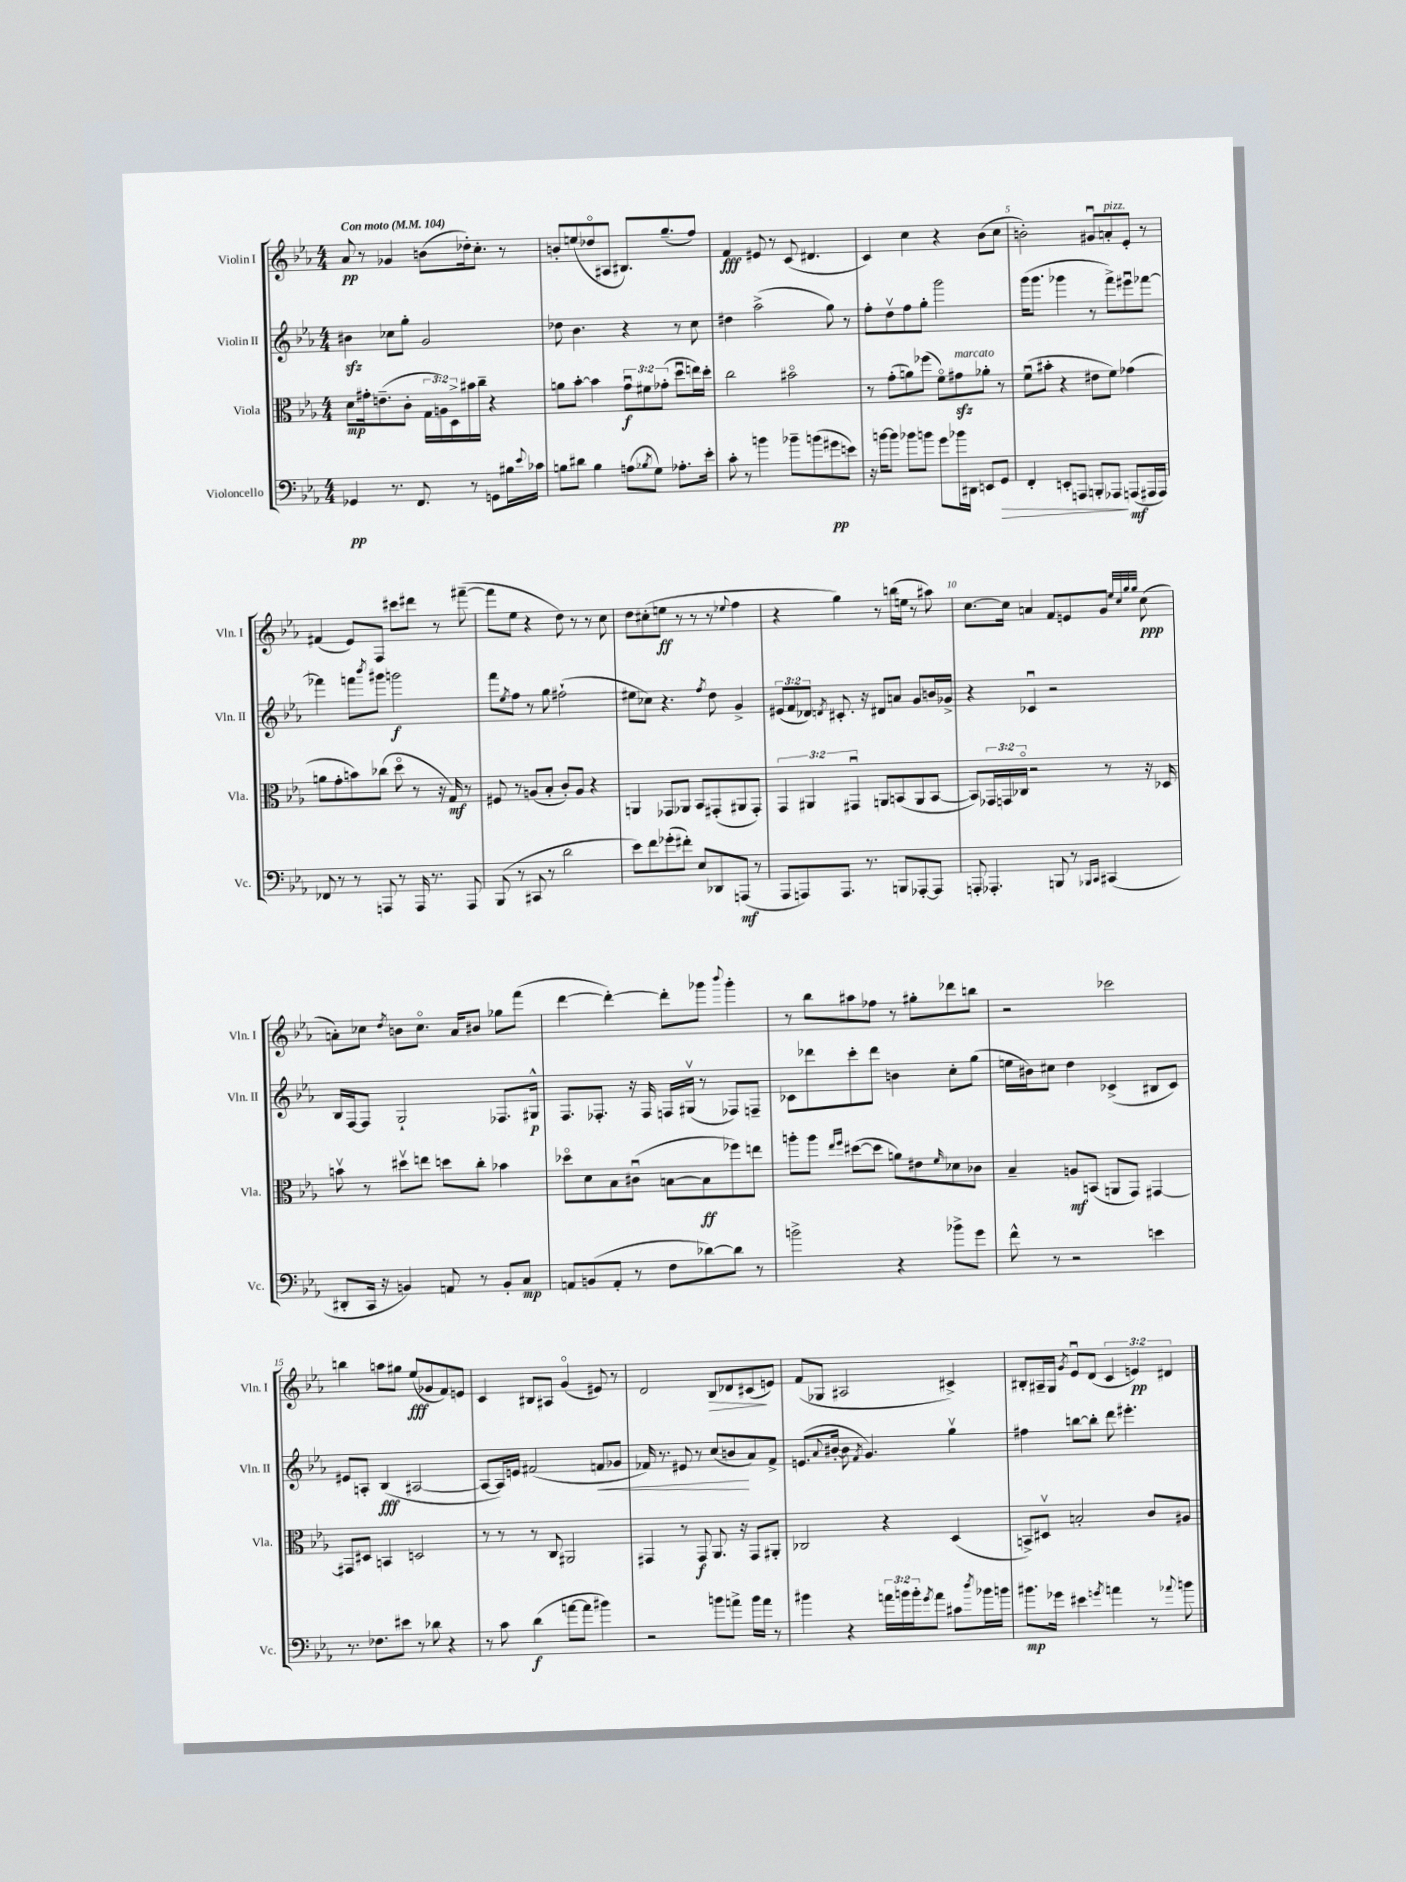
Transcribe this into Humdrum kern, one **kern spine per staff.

**kern	**dynam	**kern	**dynam	**kern	**dynam	**kern	**dynam
*part4	*part4	*part3	*part3	*part2	*part2	*part1	*part1
*staff4	*staff4	*staff3	*staff3	*staff2	*staff2	*staff1	*staff1
*I"Violoncello	*	*I"Viola	*	*I"Violin II	*	*I"Violin I	*
*I'Vc.	*	*I'Vla.	*	*I'Vln. II	*	*I'Vln. I	*
*clefF4	*	*clefC3	*	*clefG2	*	*clefG2	*
*k[b-e-a-]	*	*k[b-e-a-]	*	*k[b-e-a-]	*	*k[b-e-a-]	*
*M4/4	*	*M4/4	*	*M4/4	*	*M4/4	*
*MM104	*	*MM104	*	*MM104	*	*MM104	*
=1	=1	=1	=1	=1	=1	=1	=1
!	!	!	!	!	!	!LO:TX:a:B:t=Con moto	!
4GG-X/	pp	8d\L	mp	4b#Xzz\	.	8a-/	pp
.	.	16g#X'\k	.	.	.	8r	.
.	.	(8.en~\	.	.	.	.	.
8.r	.	.	.	8cc-X\L	.	4g-X/	.
.	.	8c'\J	.	8gg'\J	.	.	.
8.FF/	.	.	.	.	.	.	.
.	.	24G\LL	.	2g/	.	(8bn\L	.
.	.	24An\)	.	.	.	.	.
.	.	24D^\	.	.	.	.	.
8r	.	16b#X\	.	.	.	16dd-X'\k)	.
.	.	16cc~\JJ	.	.	.	8.cc'\J	.
8GGn\L	.	4r	.	.	.	.	.
16B#X\L	.	.	.	.	.	8r	.
8qqe-/	.	.	.	.	.	.	.
16c-X\JJ	.	.	.	.	.	.	.
=2	=2	=2	=2	=2	=2	=2	=2
8Bn\L	.	8an\L	.	8dd-X\	.	8bn'/L	.
8d#X\J	.	[8b-'\J	.	4.b-\	.	(8een/	.
4B\	.	4b-\]	.	.	.	8dd-X/	.
.	.	.	.	.	.	8A#X/J	.
(8An\L	.	12gu\L	f	4r	.	8.B#X/L)	.
.	.	12f#X\	.	.	.	.	.
8qB-X/	.	.	.	.	.	.	.
8G\J)	.	.	.	.	.	.	.
.	.	(12g-X'\J	.	.	.	.	.
.	.	.	.	.	.	(8.gg~/	.
8.A-X'\L	.	8ddu\L	.	8r	.	.	.
.	.	16een\L)	.	8cc\	.	8ff/J)	.
16e-'\Jk	.	16dd'\JJ	.	.	.	.	.
=3	=3	=3	=3	=3	=3	=3	=3
8c'\	.	2cc\	.	4dd#X\	.	4f/	fff
8r	.	.	.	.	.	.	.
4bn\	.	.	.	(2aa-^\	.	8e#X/	.
.	.	.	.	.	.	8r	.
8b-X~\L	.	2b#X\	.	.	.	(8c/	.
(8bn\	.	.	.	.	.	4.d#X/	.
8g#X\	pp	.	.	8gg\)	.	.	.
8en\J)	.	.	.	8r	.	.	.
=4	=4	=4	=4	=4	=4	=4	=4
16r	.	8r	.	8ff'\L	.	4c/)	.
[16bn\KL	.	.	.	.	.	.	.
8b\J]	.	(8g'\L	.	8ddv\	.	.	.
8b-X\L	.	8an\)	.	8ff\	.	4cc\	.
8bn\J	.	(8ff-X\J	.	8gg'\J	.	.	.
8g\L	.	8f\L)	.	2ggg\	.	4r	.
!	!	!LO:TX:a:i:t=marcato	!	!	!	!	!
16b-X\L	.	8g#Xzz\	.	.	.	.	.
16DD#X\JJ	.	.	.	.	.	.	.
8EEn/L	.	8a-X'\J	.	.	.	(8b-\L	.
!	!LO:HP:b	!	!	!	!	!	!
8GG/J	>	8r	.	.	.	8cc\J	.
=5	=5	=5	=5	=5	=5	=5	=5
4FF'/	.	(8fu\L	.	(16ggg\KL	.	2bn'\)	.
.	.	.	.	8.ggg\J	.	.	.
.	.	8b#X'\J	.	.	.	.	.
8EEn'/L	.	4r	.	4ggg-X\	.	.	.
8AAAn/J	.	.	.	.	.	.	.
8BBBn'/L	.	8e#X\L	.	8r	.	8g#Xu/L	.
!	!	!	!	!	!	!LO:TX:a:i:t=pizz.	!
8AAA-X/J	.	8f\J)	.	8fff^\L)	.	8an'/	.
(8AAAn/L	] mf	(4g-X\	.	8eee#Xu\	.	8e-'/J	.
16AAA#X/L	.	.	.	[8fff-X\J	.	8r	.
16AAA#/JJ)	.	.	.	.	.	.	.
!!LO:LB:g=z
=6	=6	=6	=6	=6	=6	=6	=6
8FF-X/	.	8an\L	.	4fff-X\]	.	(4f#X/	.
8r	.	8g'\	.	.	.	.	.
8r	.	8bn\)	.	8fffn\L	.	8e-/L)	.
.	.	.	.	8qbbb-/	.	.	.
8AAAn/	.	(8cc-X\J	.	8ggg#X\J	.	8F/J	.
8r	.	8dd\	.	2gggn\	f	8ccc#X\L	.
16AAA/	.	8r	.	.	.	8ddd#X\J	.
8.r	.	.	.	.	.	.	.
.	.	16r	.	.	.	8r	.
.	.	16G/)	mf	.	.	.	.
8AAA/	.	8r	.	.	.	([8fff#X~\	.
=7	=7	=7	=7	=7	=7	=7	=7
(8BBB-/	.	8F#X/	.	8fff\L	.	8fff#\L]	.
.	.	.	.	8qee-/	.	.	.
8r	.	8r	.	8ff\J	.	8ee-\J	.
8CC#X/	.	(8An/L	.	8r	.	4r	.
8r	.	8B-'/J	.	8gg\	.	.	.
2d\	.	8c'/L)	.	(2ff#X`\	.	8dd\)	.
.	.	8A/J	.	.	.	8r	.
.	.	4r	.	.	.	8r	.
.	.	.	.	.	.	8cc\	.
=8	=8	=8	=8	=8	=8	=8	=8
8e-\L)	.	4AAn/	.	8ee#X\L	.	8dd\L	.
8f\	.	.	.	8cc-X\J)	.	(8cc#X'\	.
(8g-X'\	.	8GG-X/L	.	4.r	.	8een\J	ff
8f#X'\J)	.	8AA-X/J	.	.	.	8r	.
8E-/L	.	8BB-/L	.	.	.	8r	.
.	.	.	.	8qff/	.	.	.
8DD-X/	.	(8GG#X'/	.	8dd\	.	8r	.
.	.	.	.	.	.	8qqee-X/	.
(8AAAn/J	mf	8AA#X/	.	4g^/	.	4ff\	.
8r	.	8GG#'/J)	.	.	.	.	.
=9	=9	=9	=9	=9	=9	=9	=9
8AAA-/L	.	6GG/	.	(12e#X/L	.	4r	.
.	.	.	.	12f/	.	.	.
8AAAn/)	.	.	.	.	.	.	.
.	.	6AA#X/	.	12d-X/J)	.	.	.
.	.	.	.	8qdn/	.	.	.
8.AAA/J	.	.	.	8.c#X'/	.	4gg\)	.
.	.	6GG#Xu/	.	.	.	.	.
8.r	.	.	.	16r	.	.	.
.	.	8AAn/L	.	8d#X/L	.	8r	.
8BBBn/L	.	(8BBn/	.	8an/J	.	(16bbn\LL	.
.	.	.	.	.	.	16een\JJ	.
[8AAA-X'/	.	8AA/	.	8g/L	.	8r	.
8AAA-/J]	.	[8BB/J	.	16bn/L	.	8aa#X\)	.
.	.	.	.	16g-X^/JJ	.	.	.
=10	=10	=10	=10	=10	=10	=10	=10
8AAAn'/	.	8BB/L])	.	4r	.	[8.cc\L	.
4.AAA-X'/	.	24GG-X/L	.	.	.	.	.
.	.	24GGn/	.	.	.	.	.
.	.	.	.	.	.	16cc\Jk]	.
.	.	24C-X/JJ	.	.	.	.	.
.	.	2r	.	4c-Xu/	.	4an/	.
8BBBn/	.	.	.	2r	.	8f/L	.
8r	.	.	.	.	.	8en/	.
16qqBBB-X/LL	.	.	.	.	.	.	.
16qqCC/JJ	.	.	.	.	.	.	.
(4CC#X/	.	8r	.	.	.	8g/J	.
.	.	.	.	.	.	32qqee-/LLL	.
.	.	.	.	.	.	32qqcc/	.
.	.	.	.	.	.	32qqgg/	.
.	.	.	.	.	.	32qqgg/JJJ	.
.	.	16r	.	.	.	(8cc\	ppp
.	.	16D-X/	.	.	.	.	.
!!LO:LB:g=z
=11	=11	=11	=11	=11	=11	=11	=11
8DD#X'/L	.	8bnv\	.	16B-/LL	.	8an'\L)	.
.	.	.	.	[16F/J	.	.	.
16CC/Jk	.	8r	.	8F/J]	.	8cc-X\J	.
16r	.	.	.	.	.	.	.
.	.	.	.	.	.	8qdd/	.
4BBn/)	.	8dd#Xv\L	.	2G`/	.	8bn\L	.
.	.	8een\J	.	.	.	8.cc-\J	.
8AAn/	.	8ddn\L	.	.	.	.	.
.	.	.	.	.	.	16a/KL	.
8r	.	8cc'\J	.	.	.	8b#X/J	.
8BB'/L	.	4b-X\	.	8.F-X/L	.	8gg-X\L	.
8C/J	mp	.	.	.	.	(8fff\J	.
.	.	.	.	16G#X^^/Jk	p	.	.
=12	=12	=12	=12	=12	=12	=12	=12
8AAn/L	.	8dd-X\L	.	8.F/L	.	[4ddd\	.
(8BBn/	.	8d\	.	.	.	.	.
.	.	.	.	8.F-X'/J	.	.	.
8AA'/J	.	8B-\	.	.	.	4ddd'\_)	.
8r	.	(8c#Xu\J	.	16r	.	.	.
.	.	.	.	16F-/	.	.	.
8F\L	.	[8Bn\L	.	16Fn/LL	.	8ddd'\L]	.
.	.	.	.	(16G#Xv/JJ	.	.	.
[8d-X\)	.	8B\]	ff	8r	.	8ggg-X\J	.
.	.	.	.	.	.	8qqbbb-/	.
8d-\J]	.	8ff-X\)	.	8F-X/L)	.	4ggg-'\	.
8r	.	8een\J	.	8Fn~/J	.	.	.
=13	=13	=13	=13	=13	=13	=13	=13
2bn^\	.	8aan'\L	.	8c-X\L	.	8r	.
.	.	8aa\J	.	8ddd-X\	.	8bb-\L	.
.	.	16qqee-/LL	.	.	.	.	.
.	.	16qqff/JJ	.	.	.	.	.
.	.	([8dd#X\L	.	8ccc'\	.	8aa#X\	.
.	.	8dd#\J]	.	8ddd-\J	.	8ff-X\J	.
4r	.	8an\L)	.	4bn\	.	8r	.
.	.	8e#X\	.	.	.	8gg#X'\L	.
.	.	16qqf/	.	.	.	.	.
8b-X^\L	.	8d-X\	.	8cc'\L	.	8ddd-X\	.
8g\J	.	8c-X\J	.	(8gg\J	.	8bbn\J	.
=14	=14	=14	=14	=14	=14	=14	=14
8f^^\	.	4B-~/	.	16een\LL	.	2r	.
.	.	.	.	16b#X\J)	.	.	.
8r	.	.	.	8cc#X\J	.	.	.
2r	.	8An/L	mf	4dd\	.	.	.
.	.	(8BBn/J	.	.	.	.	.
.	.	8AAn/L	.	(4c-X^/	.	2ccc-X\	.
.	.	8GG/J)	.	.	.	.	.
4en\	.	[4GG#X/	.	8B#X/L	.	.	.
.	.	.	.	8c-/J)	.	.	.
!!LO:LB:g=z
=15	=15	=15	=15	=15	=15	=15	=15
8.r	.	8GG#X/L]	.	8e#X/L	.	4bbn\	.
.	.	8D#X/J	.	8An'/J	.	.	.
8.F-X\L	.	.	.	.	.	.	.
.	.	4BBn/	.	(4B-/	fff	8aan\L	.
8e#X\J	.	.	.	.	.	8gg#X\J	.
8r	.	2Dn/	.	[2A#X/	.	(8ee-/L	fff
8d-X\	.	.	.	.	.	8g-X/	.
4r	.	.	.	.	.	8f/)	.
.	.	.	.	.	.	8en/J	.
=16	=16	=16	=16	=16	=16	=16	=16
8r	.	8r	.	8A#/L_	.	4c/	.
8c\	.	8r	.	16A#/L])	.	.	.
.	.	.	.	16en/JJ	.	.	.
(4d\	f	8r	.	(2f#X/	.	8B#X/L	.
.	.	8C/	.	.	.	8A#X/J	.
[8an\L	.	2AA#X/	.	.	.	(4g/	.
8a\J]	.	.	.	.	.	.	.
!	!	!	!	!	!LO:HP:b	!	!
4b#X\)	.	.	.	8fn/L	<	8e#X/)	.
.	.	.	.	8g-X/J	.	8r	.
=17	=17	=17	=17	=17	=17	=17	=17
2r	.	4GG#X/	.	16f-X/)	.	2d/	.
.	.	.	.	8.r	.	.	.
.	.	8r	.	8e#X/	.	.	.
.	.	8GG#/	f	8r	.	.	.
!	!	!	!	!	!	!	!LO:HP:b
8bn\L	.	8.AA-/	.	(8cc/L	.	8B-/L	>
8an^\J	.	.	.	8bn/	.	8d-X/	.
.	.	16r	.	.	.	.	.
16b\LL	.	8GG#/L	.	8a-/)	[	(8c#X/	.
16a\JJ	.	.	.	.	.	.	.
8r	.	8AA#X'/J	.	8f-^/J	.	8en/J)	]
=18	=18	=18	=18	=18	=18	=18	=18
4b#X\	.	2C-X/	.	(8.en/L	.	(8f/L	.
.	.	.	.	.	.	8G-X/J	.
.	.	.	.	8qqa-/	.	.	.
.	.	.	.	[16b#X'/Jk	.	.	.
4r	.	.	.	8b#\]	.	2A#X/	.
.	.	.	.	8qf/	.	.	.
.	.	.	.	4.g/)	.	.	.
24an\LL	.	4r	.	.	.	.	.
24bn\	.	.	.	.	.	.	.
24b'\J	.	.	.	.	.	.	.
8qg/	.	.	.	.	.	.	.
8a\J	.	.	.	.	.	.	.
8c#X\L	.	(4D/	.	4ggv\	.	4c#X^/)	.
8qdd/	.	.	.	.	.	.	.
16b-X\L	.	.	.	.	.	.	.
16bn\JJ	.	.	.	.	.	.	.
=19	=19	=19	=19	=19	=19	=19	=19
8.b#X\L	mp	8BBn^/L)	.	4ff#X\	.	8B#X'/L	.
.	.	8D#Xv/J	.	.	.	16A#X~/L	.
16g-X\Jk	.	.	.	.	.	16G/JJ	.
.	.	.	.	.	.	8qg/	.
4e#X\	.	2Bn'/	.	[8bbn\L	.	8e-u/L	.
.	.	.	.	8bb'\J]	.	(8d/J	.
8qgn/	.	.	.	.	.	.	.
4an\	.	.	.	8ddd\	.	6c/	.
.	.	.	.	4.eee#X'\	.	.	.
.	.	.	.	.	.	6en/)	pp
8r	.	8c/L	.	.	.	.	.
.	.	.	.	.	.	6d#X/	.
8qqa-X/	.	.	.	.	.	.	.
8bn\	.	8A#X/J	.	.	.	.	.
==	==	==	==	==	==	==	==
*-	*-	*-	*-	*-	*-	*-	*-
